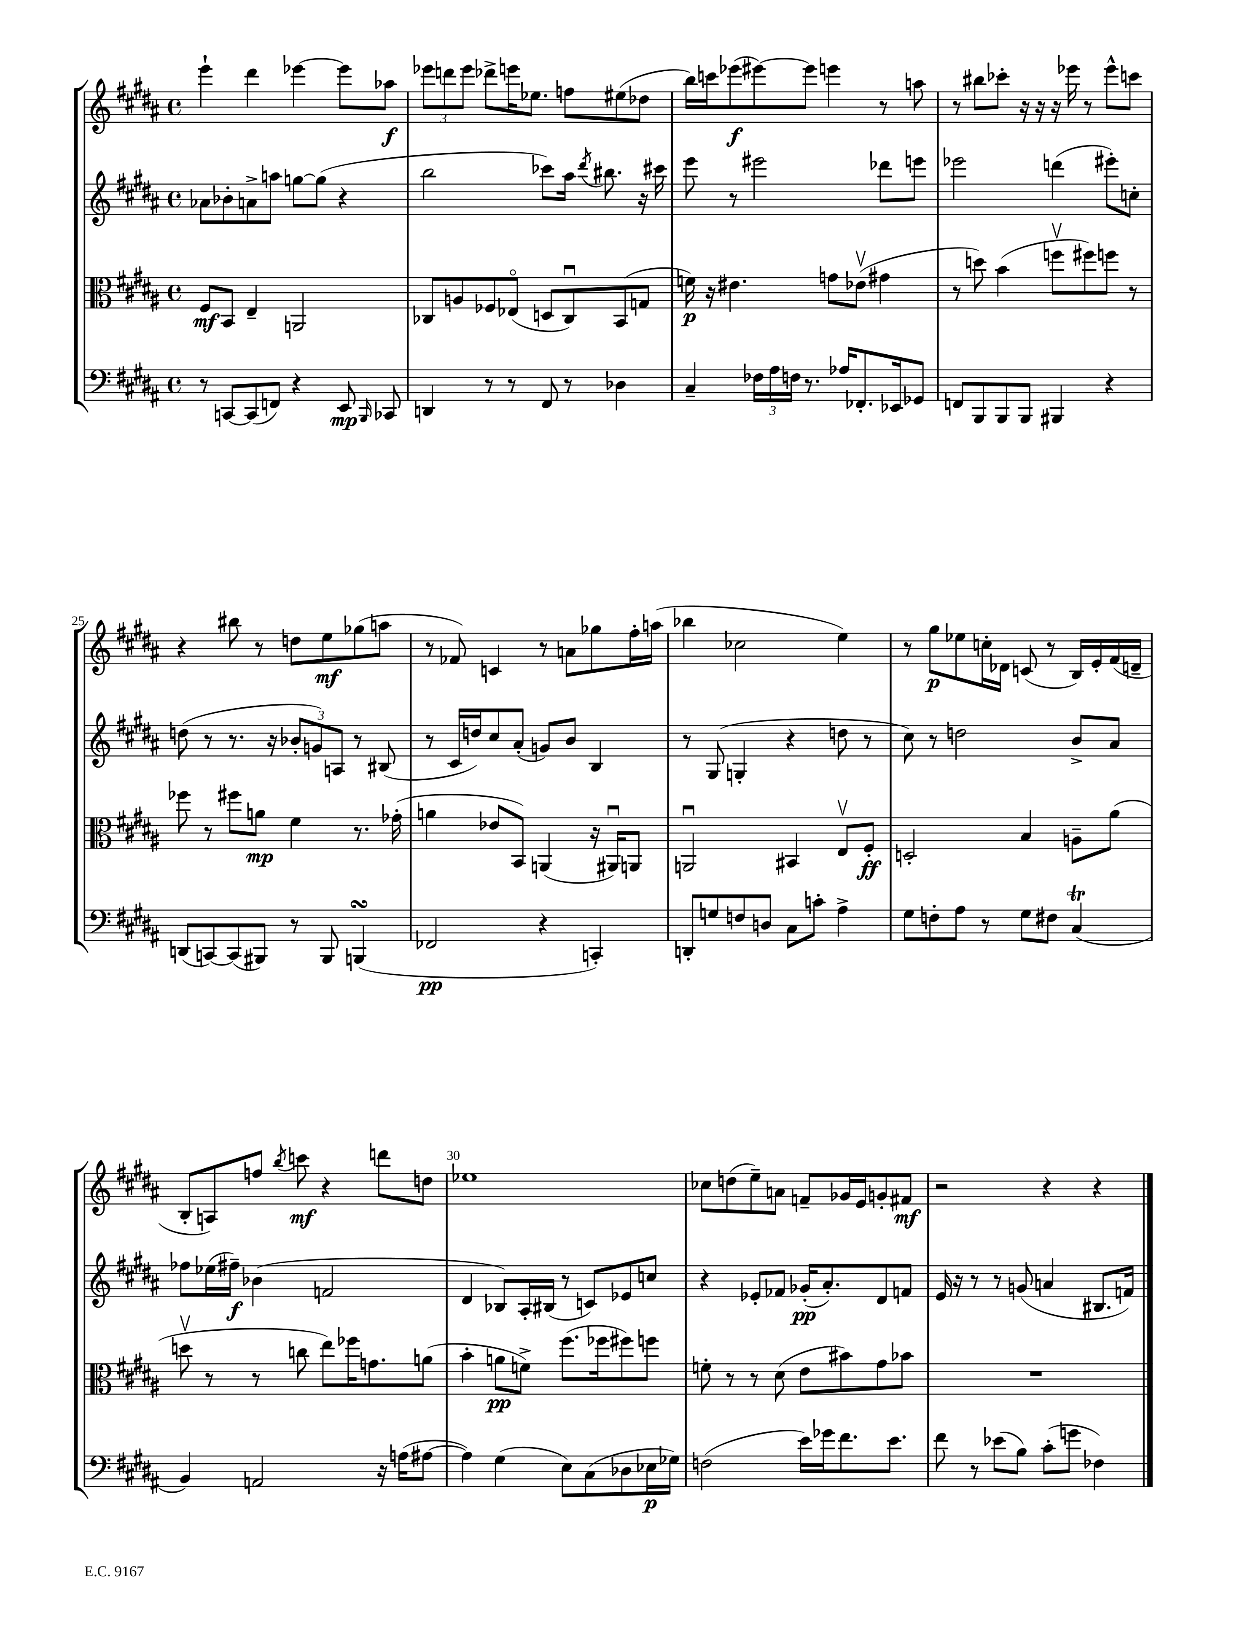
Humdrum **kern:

**kern	**kern	**kern	**kern
*staff4	*staff3	*staff2	*staff1
*clefF4	*clefC3	*clefG2	*clefG2
*k[f#c#g#d#a#]	*k[f#c#g#d#a#]	*k[f#c#g#d#a#]	*k[f#c#g#d#a#]
*M4/4	*M4/4	*M4/4	*M4/4
*met(c)	*met(c)	*met(c)	*met(c)
8r	8F#/L	8a-\L	4eee`\
[8CC/L	8BB/J	8b-'\	.
(8CC/]	4E~/	8a^\	4ddd#\
8FF/J)	.	8aa\J	.
4r	2AA/	[8gg\L	[4eee-\
.	.	(8gg\]J	.
8EE/	.	4r	8eee-\]L
16qqBBB/	.	.	.
8CC-/	.	.	8aa-\J
=	=	=	=
4DD/	8C-/L	2bb\	12eee-\L
.	.	.	12ddd\
.	8A/	.	.
.	.	.	12eee-\J
8r	8F-/	.	8ddd-^\L
8r	(8E-o/J	.	16eee\K
.	.	.	8.ee-\J
8FF#/	8D/L	8ccc-\L)	.
8r	8C-u/)	16aa#\Jk	8ff\L
.	.	8qddd#/	.
.	.	8.bb#\	.
4D-\	(8BB/	.	(8ee#\
.	8G/J	16r	8dd-\J
.	.	16ccc#\	.
=	=	=	=
4C#~/	16f\)	8eee\	16bb\LL)
.	16r	.	16ccc\J
.	4.e#\	8r	(8eee-\
24F-\LL	.	2eee#\	[8eee#\)
24A#\	.	.	.
24F\JJ	.	.	.
8.r	.	.	8eee#\]J
.	8g\L	.	4eee\
16A-/LK	.	.	.
8.FF-'/	(8e-v\J	.	.
.	4g#\	8ddd-\L	8r
16EE-/k	.	.	.
8GG-/J	.	8eee\J	8aa\
=	=	=	=
8FF/L	8r	2eee-\	8r
8BBB/	8dd\)	.	8bb#\L
8BBB/	(4b\	.	8ccc-'\J
8BBB/J	.	.	16r
.	.	.	16r
4BBB#/	8ffv\L	(4ddd\	16r
.	.	.	16eee-\
.	8ff#\)	.	8r
4r	8ff\J	8eee#'\L)	8eee-^^\L
.	8r	8cc'\J	8ccc\J
=	=	=	=
(8DD/L	8ff-\	(8dd\	4r
[8CC/)	8r	8r	.
(8CC/]	8ff#\L	8.r	8bb#\
8BBB#/J)	8a\J	.	8r
.	.	16r	.
8r	4f#\	12b-'/L	8dd\L
.	.	12g/)	.
8BBB#/	.	.	8ee\
.	.	12A/J	.
(4BBB/	8.r	8r	(8gg-\
.	.	(8B#/	8aa\J
.	(16g-'\	.	.
=	=	=	=
2FF-/	4a\	8r	8r
.	.	16c#/LL	8f-/)
.	.	16dd/J)	.
.	8e-/L	8cc#/	4c/
.	8BB/J)	(8a#'/J	.
4r	(4AA/	8g/L)	8r
.	.	8b/J	8a\L
4CC'/)	16r	4B/	8gg-\
.	16AA#u/LK)	.	.
.	8AA/J	.	16ff#'\L
.	.	.	(16aa\JJ
=	=	=	=
8DD'/L	2AAu/	8r	4bb-\
8G/	.	(8G#/	.
8F/	.	4G'/	2cc-\
8D/J	.	.	.
8C#\L	4BB#/	4r	.
8c'\J	.	.	.
4A#^\	8Ev/L	8dd\	4ee\)
.	8F#'/J	8r	.
=	=	=	=
8G#\L	2D'/	8cc#\)	8r
8F'\	.	8r	8gg#\L
8A#\J	.	2dd\	8ee-\
8r	.	.	16cc'\L
.	.	.	16d-\JJ
8G#\L	4B/	.	(8c/
8F#\J	.	.	8r
(4C#/	8A~\L	8b^/L	16B/LL)
.	.	.	16e'/
.	(8a#\J	8a#/J	(16f#/
.	.	.	16d~/JJ
=	=	=	=
4BB/)	8ddv\	8ff-\L	8B'/L
.	8r	(16ee-\L	8A/)
.	.	16ff#~\JJ)	.
2AA/	8r	(4b-\	8ff/J
.	.	.	8qbb/
.	8cc\	.	8ccc\
.	8ee\L)	2f/	4r
.	16ff-\K	.	.
.	8.g\	.	.
16r	.	.	8ddd\L
(16A\LK	.	.	.
[8A#\J	(8a\J	.	8dd\J
=	=	=	=
4A#\])	4b'\	4d#/	1ee-
(4G#\	8a\L	8B-/L)	.
.	8f^\J)	16A#'/L	.
.	.	(16B#/JJ	.
8E\L)	(8.ff#\L	8r	.
(8C#\	.	8c/L)	.
.	16ff-\k	.	.
8D-\	8ff#\)	8e-/	.
16E-\L	8ff\J	8cc/J	.
16G-\JJ)	.	.	.
=	=	=	=
(2F\	8f'\	4r	8cc-\L
.	8r	.	(8dd\
.	8r	8e-'/L	8ee~\)
.	(8d#\	8f-/J	8a\J
16e\LL)	8e\L	(16g-'/LK	8f~/L
16g-\J	.	8.a#'/)	.
8.f#\	8b#\)	.	16g-/L
.	.	.	16e/J
.	8g#\	8d#/	8g'/
8.e\J	.	.	.
.	8b-\J	8f/J	8f#/J
=	=	=	=
8f#\	1r	16e/	2r
.	.	16r	.
8r	.	8r	.
(8e-\L	.	8r	.
8B\J)	.	(8g/	.
(8c#'\L	.	4a/	4r
8g\J	.	.	.
4F-\)	.	8.B#/L	4r
.	.	16f/Jk)	.
==	==	==	==
*-	*-	*-	*-
